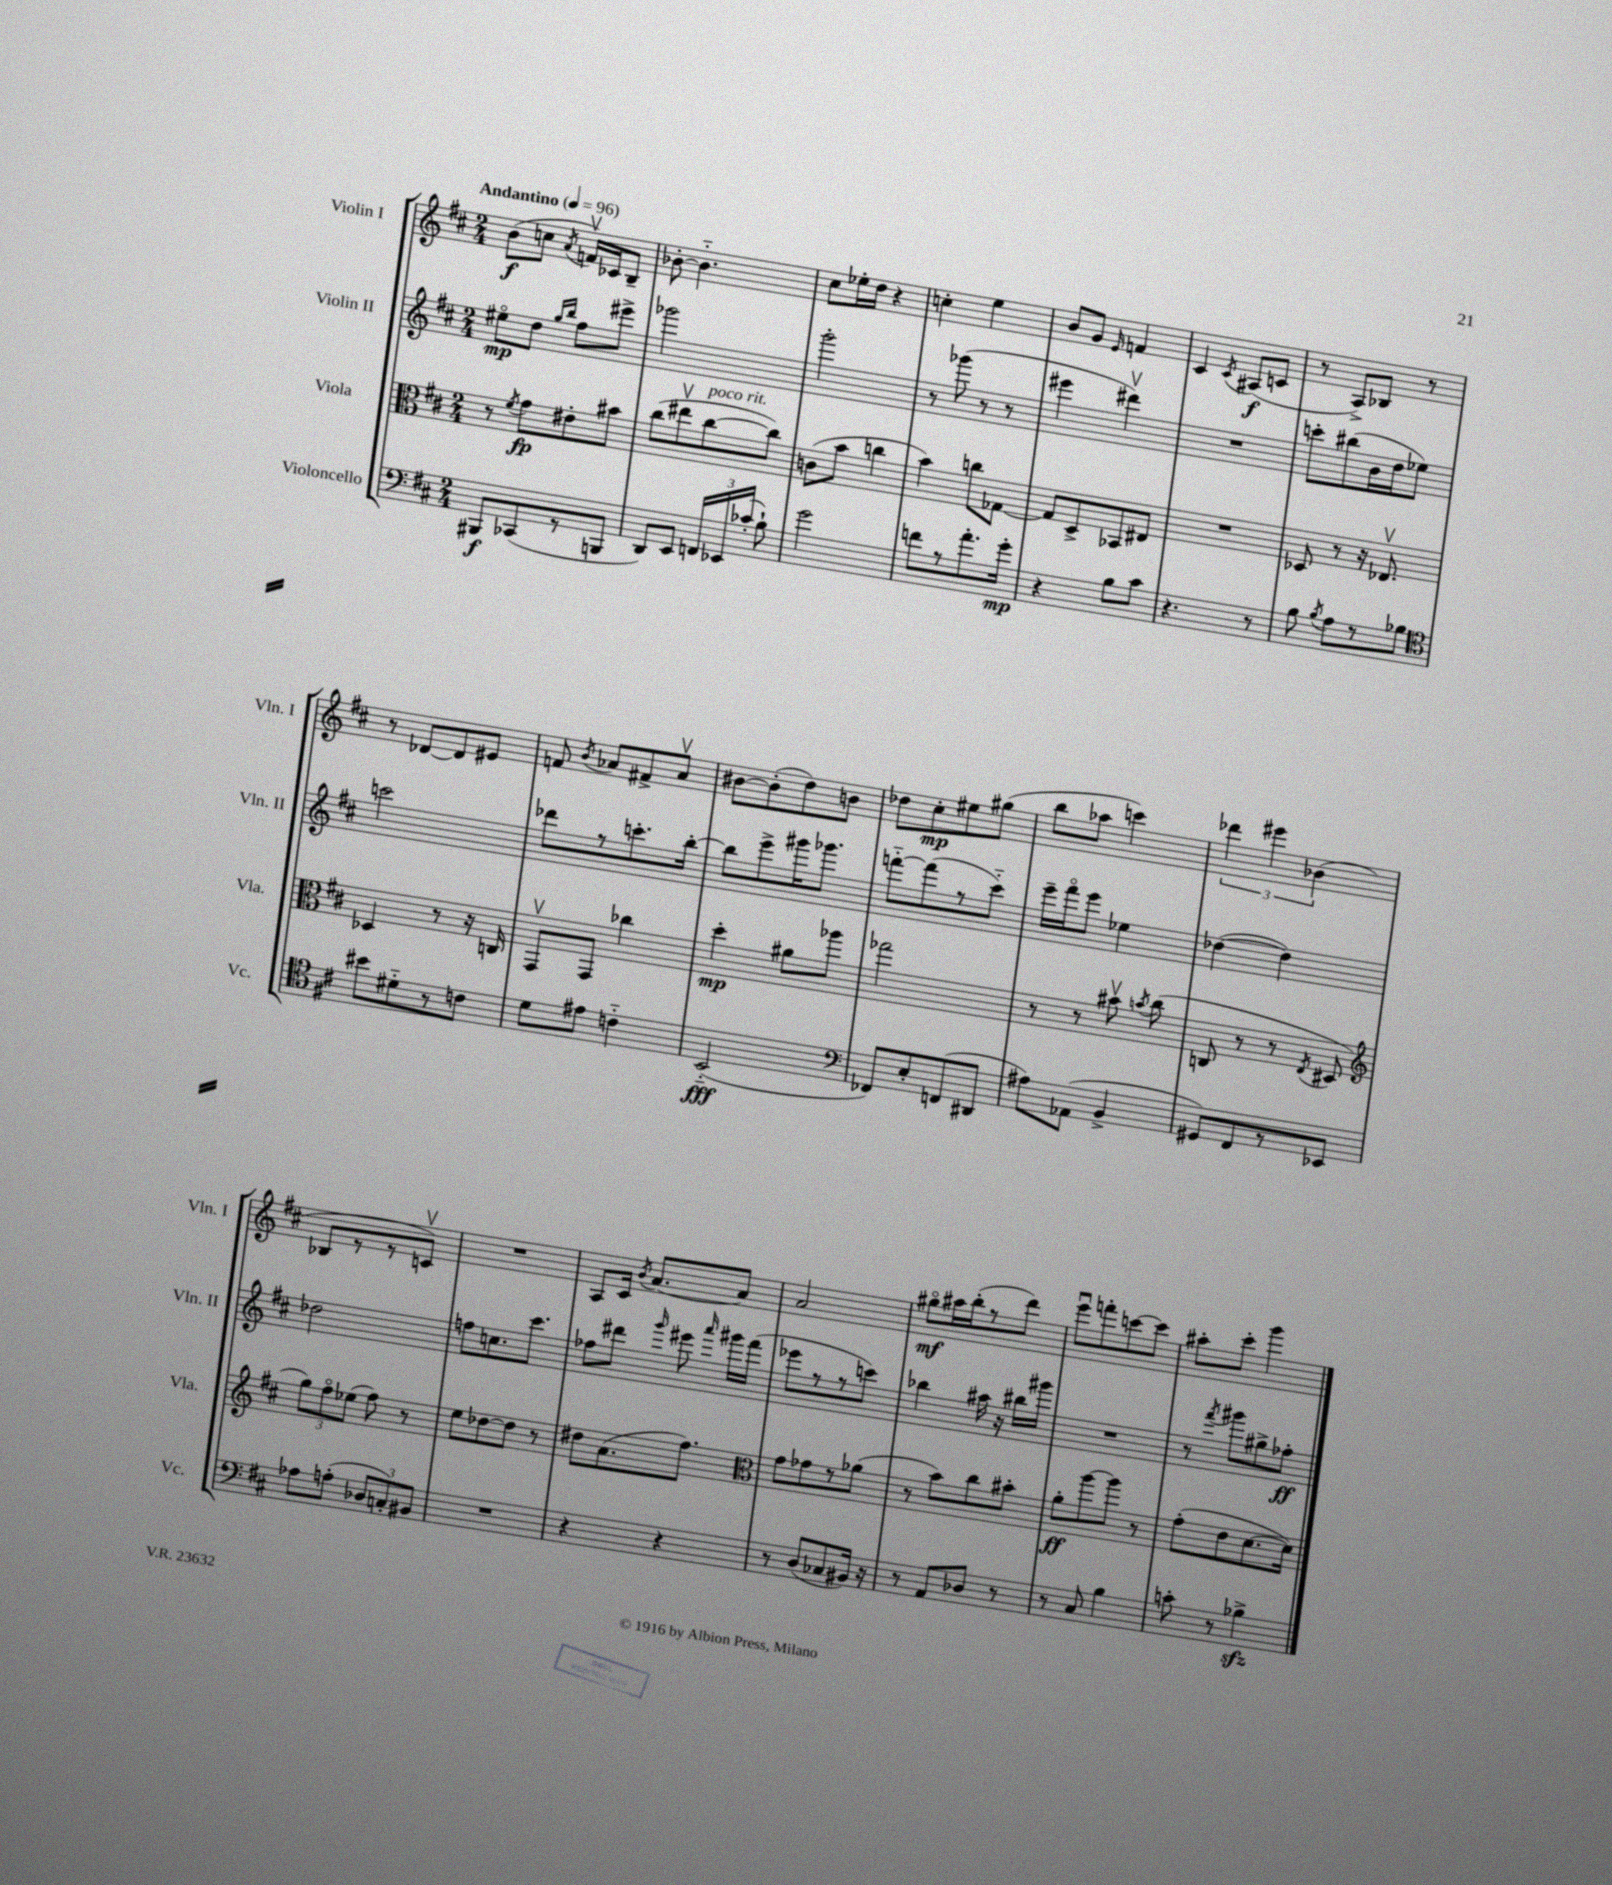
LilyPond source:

<<
\new StaffGroup <<
\new Staff = "s0" \with { instrumentName = "Violin I" shortInstrumentName = "Vln. I" } {
    \clef treble \key d \major \numericTimeSignature \time 2/4 \tempo "Andantino" 4 = 96
    \autoBeamOff b'8[\f( c''8] \acciaccatura { a'8 } f'16[\upbow) ces'16 b8]-- |
    bes'8~-. bes'4.-_ |
    cis''8[ ees''16-. d''16] r4 |
    c''4-. e''4 |
    b'8[ g'8] \grace { e'16 } f'4 |
    cis'4 \acciaccatura { cis'8 } ais8[\f( c'8] |
    r8 a8[->) bes8] r8 |
    r8 des'8[~ des'8 eis'8] |
    f'8 \acciaccatura { b'8 } aes'8[ fis'8-> aes'8]\upbow |
    bis'8[~ bis'8-.( d''8) b'8] |
    des''8[ cis''8-.\mp eis''8 gis''8]( |
    b''8[ aes''8] c'''4) |
    \tuplet 3/2 { des'''4 eis'''4 bes'4( } |
    bes8[ r8 r8 c'8]\upbow) |
    R2 |
    a8[ cis'16] \acciaccatura { b'8 } a'8.[~ a'8] |
    a'2 |
    gis''8[\flageolet\mf ais''16 b''16-.( r8 d'''8]) |
    e'''8[\downbow f'''8-. c'''8~ c'''8] |
    ais''8[-. cis'''8]-. g'''4 \bar "|." |
}
\new Staff = "s1" \with { instrumentName = "Violin II" shortInstrumentName = "Vln. II" } {
    \clef treble \key d \major \numericTimeSignature \time 2/4
    \autoBeamOff eis''8[\flageolet\mp d''8] \grace { g''16[ b''16] } fis''8[ eis'''8]-> |
    ges'''2 |
    g'''2-. |
    r8 ges'''8( r8 r8 |
    eis'''4 dis'''4\upbow) |
    R2 |
    c'''8[-. bis''8( b'16 d''16 ees''8]) |
    c'''2 |
    des'''8[ r8 c'''8.-. b''16]~-. |
    b''8[ e'''8-> gis'''16 ges'''8.] |
    f'''8[~-_ f'''8( r8 cis'''8]-_) |
    e'''16[-- fis'''16\flageolet e'''8] ees''4 |
    des''4~( des''4) |
    des''2 |
    f''8[ c''8. cis'''8.] |
    fes''8[ dis'''8] \grace { g'''16 } eis'''8 \grace { a'''16 } gis'''16[ fis'''16]( |
    ees'''8[ r8 r8 c'''8]) |
    bes''4 ais''16 r16 bis''16[ gis'''16] |
    R2 |
    r8 \acciaccatura { fis'''8 } gis'''8[ gis''8-> fes''8]-.\ff \bar "|." |
}
\new Staff = "s2" \with { instrumentName = "Viola" shortInstrumentName = "Vla." } {
    \clef alto \key d \major \numericTimeSignature \time 2/4
    \autoBeamOff r8 \acciaccatura { fis'8 } g'8[\fp eis'8-. bis'8] |
    cis''8[( eis''8\upbow cis''8~^\markup { \italic "poco rit." } cis''8]) |
    c'8[( b'8] c''4 |
    b'4) c''8[ ges8]~ |
    ges8[ d8-> bes,8 eis8] |
    R2 |
    des8 r8 r16 ees8.\upbow |
    des4 r8 r16 c16 |
    g,8[\upbow g,8] ces''4 |
    d''4-.\mp ais'8[ aes''8] |
    ges''2 |
    r8 r8 bis'8\upbow \acciaccatura { b'8 } cis''8( |
    c8 r8 r8 \acciaccatura { e8 } dis8 |
    \clef treble \tuplet 3/2 { g''8[) fis''8\flageolet ees''8]( } fis''8) r8 |
    e''8[ des''8~ des''8] r8 |
    dis''8[ a'8.( fis''8.]) |
    \clef alto g'8[ ges'8 r8 aes'8]( |
    r8 b'8[) cis''8 bis'8]-. |
    a'8[-.\ff a''8~ a''8] r8 |
    g'8[-.( e'8 d'8.~ d'16]) \bar "|." |
}
\new Staff = "s3" \with { instrumentName = "Violoncello" shortInstrumentName = "Vc." } {
    \clef bass \key d \major \numericTimeSignature \time 2/4
    \autoBeamOff bis,,8[\f ces,8( r8 b,,8] |
    d,8[) e,8] \tuplet 3/2 { f,16[ ees,16 ces'16]-.( } b8-!) |
    g'2 |
    f'8[ r8 a'8.-. g'16]-.\mp |
    r4 b8[ cis'8] |
    r4. r8 |
    b8 \acciaccatura { b8 } a8[ r8 bes8] |
    \clef tenor bis'8[ dis'8-_ r8 c'8] |
    d'8[ eis'8] c'4-_ |
    b,2-_\fff( |
    \clef bass fes,8[) e8-. f,8( dis,8] |
    ais8[) aes,8]( b,4-> |
    gis,8[) fis,8 r8 ees,8] |
    aes8[ a8]-.( \tuplet 3/2 { des8[ c8-.) bis,8] } |
    R2 |
    r4 r4 |
    r8 d8[( ces8 bis,16]) r16 |
    r8 a,8[ des8] r8 |
    r8 cis8 b4 |
    c'8-. r8 bes4->\sfz \bar "|." |
}
>>
>>
\layout { \context { \Score \remove "Bar_number_engraver" } }
